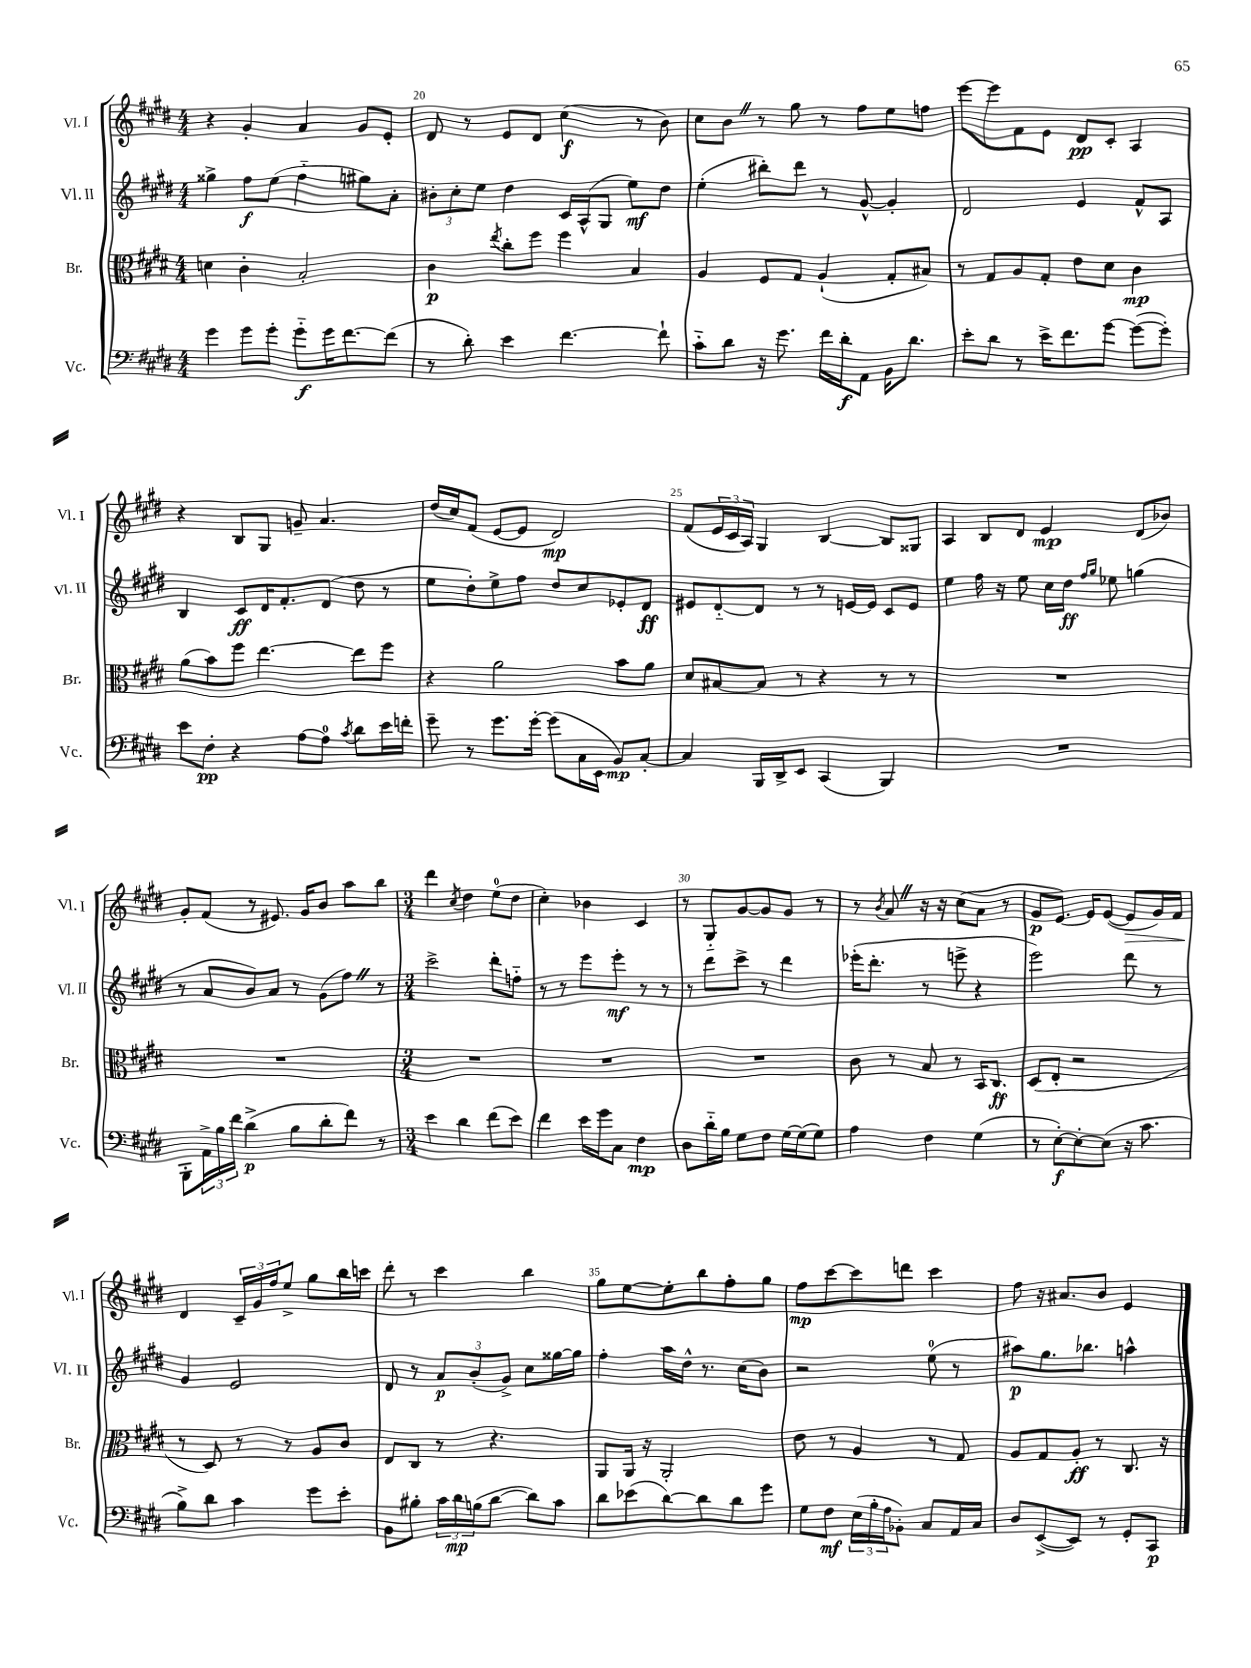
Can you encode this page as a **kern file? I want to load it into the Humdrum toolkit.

**kern	**kern	**kern	**kern
*staff4	*staff3	*staff2	*staff1
*clefF4	*clefC3	*clefG2	*clefG2
*k[f#c#g#d#]	*k[f#c#g#d#]	*k[f#c#g#d#]	*k[f#c#g#d#]
*M4/4	*M4/4	*M4/4	*M4/4
4g#\	4d\	4gg##^\	4r
8g#\L	4c#'\	8ff#\L	4g#'/
8g#'\J	.	(8ee\J	.
8g#'~\L	2B'/	4ff#'~\	4a/
16g#\K	.	.	.
[8.f#\	.	.	.
.	.	8gg#\L)	8g#/L
(8f#\]J	.	8a'\J	8e'/J
=	=	=	=
8r	4c#\	12b#'\L	8d#/
.	.	12cc#'\	.
8d#'\)	.	.	8r
.	.	12ee\J	.
.	8qee/	.	.
4e\	8cc#'\L	4dd#\	8e/L
.	8ff#\J	.	8d#/J
[4.f#\	4ff#\	16c#/LL	(4cc#\
.	.	(16A^^/J	.
.	.	8G#/J	.
.	4B/	8ee\L)	8r
8f#`\]	.	8dd#\J	8b\)
=	=	=	=
8c#'~\L	4A/	(4ee'\	8cc#\L
8d#\J	.	.	8b\J
16r	8F#/L	8bb#'\L)	8r
8.g#\	.	.	.
.	8G#/J	8ddd#\J	8gg#\
16f#\LL	(4A`/	8r	8r
16d#'\J	.	.	.
8AA\J	.	[8g#^^/	8ff#\L
16BB\LK	8G#'/L	4g#'/]	8ee\
8.d#\J	.	.	.
.	8B#/J)	.	8ff\J
=	=	=	=
8e'\L	8r	2d#/	[8eee\L
8d#\J	8G#/L	.	8eee\]
8r	8A/	.	8f#\
16e^\LK	8G#'/J	.	8e\J
8.f#\	.	.	.
.	8e\L	4e/	8d#/L
[8g#\J	8d#\J	.	8c#'/J
(8g#\_L	4c#\	8f#^^/L	4A/
8g#'\]J)	.	8A/J	.
=	=	=	=
8e\L	(8a\L	4B/	4r
8F#'\J	8b\)	.	.
4r	8ff#\J	8c#/L	8B/L
.	[4.ee\	16d#/K	8G#/J
.	.	8.f#'/	.
[8A\L	.	.	8g~/
8A\]J	.	(8d#/J	4.a/
8qc#/	.	.	.
8d#\L	8ee\]L	8dd#\	.
16e\L	8ff#\J	8r	.
16f'\JJ	.	.	.
=	=	=	=
8g#~\	4r	8ee\L	(16dd#/LL
.	.	.	16cc#/J)
8r	.	8dd#'\)	(8f#/J
8.g#\L	2a\	8ee^\	[8e/L
.	.	8ff#\J	8e/]J
[16g#'\Jk	.	.	.
(8g#\]L	.	8dd#/L	2d#/)
16C#\L	.	8cc#/	.
16EE\JJ	.	.	.
8BB/L)	8b\L	8e-'/	.
[8C#'/J	8a\J	8d#/J	.
=	=	=	=
4C#/]	8d#/L	8e#/L	(8f#/L
.	[8B#/	[8d#'~/	24e/L
.	.	.	24c#/
.	.	.	24A/JJ)
16BBB/LL	8B#/]J	8d#/]J	4G#/
16DD#^/J	.	.	.
8EE/J	8r	8r	.
(4CC#/	4r	8r	[4B/
.	.	[16e/LL	.
.	.	16e/]JJ	.
4BBB/)	8r	8c#/L	8B/]L
.	8r	8e/J	8G##/J
=	=	=	=
1r	1r	4ee\	4A/
.	.	16ff#\	8B/L
.	.	16r	.
.	.	8ee\	8d#/J
.	.	16cc#\LL	4e/
.	.	16dd#\JJ	.
.	.	16qqff#/LL	.
.	.	16qqgg#/JJ	.
.	.	8ee-\	.
.	.	(4gg\	(8d#/L
.	.	.	8b-/J)
=	=	=	=
8BBB'\L	1r	8r	8g#'/L
24AA^\L	.	8a/L	(8f#/J
24B\	.	.	.
24f#\JJ	.	.	.
(4d#^\	.	8b/)	8r
.	.	8a/J	8.e#/)
8B\L	.	8r	.
.	.	.	16g#/LK
8d#'\	.	(8g#\L	8b/J
8f#\J)	.	8ff#\J)	8aa\L
8r	.	8r	8bb\J
=	=	=	=
*M3/4	*M3/4	*M3/4	*M3/4
4e\	2.r	2ccc#^\	4ddd#\
.	.	.	8qcc#/
4d#\	.	.	4dd#\
(8f#\L	.	8ddd#'\L	(8ee\L
8e\J)	.	8ff'~\J	8dd#\J
=	=	=	=
4f#\	2.r	8r	4cc#'\)
.	.	8r	.
16e\LL	.	8eee\L	4b-\
16g#\J	.	.	.
8C#\J	.	8eee'\J	.
4F#\	.	8r	4c#/
.	.	8r	.
=	=	=	=
8D#\L	2.r	8r	8r
16d#'~\L	.	8ddd#\L	8G#'~/L
16B\JJ	.	.	.
8G#\L	.	8ccc#^\J	[8g#/
8F#\J	.	8r	8g#/]
[16G#\LL	.	4ddd#\	8g#/J
(16G#\]J	.	.	.
8G#\J)	.	.	8r
=	=	=	=
4A\	8c#\	(16eee-'\LK	8r
.	.	8.ddd#'\J	.
.	.	.	8qb/
.	8r	.	8a/
4F#\	8B/	8r	16r
.	.	.	16r
.	8r	8eee^\	(8cc#\L
(4G#\	16BB/LK	4r	8a\J
.	8.C#/J	.	.
.	.	.	8r
=	=	=	=
8r	(8D#/L	2eee\)	8g#/L
[8E'\L)	8E'/J	.	[8.e/J)
8E'\_	2r	.	.
.	.	.	16e/]LK
(8E\]J	.	.	([8e/J
16r	.	8ddd#\	8e/]L
8.c#\	.	.	.
.	.	8r	16g#/L)
.	.	.	16f#/JJ
=	=	=	=
8B^\L)	8r	4g#/	4d#/
8d#\J	8D#/)	.	.
4c#\	8r	2e/	24c#~/LL
.	.	.	24g#/
.	.	.	24ff#/J
.	8r	.	8ee^/J
8g#\L	8A/L	.	8gg#\L
8e'\J	8c#/J	.	16bb\L
.	.	.	16ccc\JJ
=	=	=	=
8BB\L	8E/L	8d#/	8ddd#'\
8B#'\J	8C#/J	8r	8r
24c#\LL	8r	12a/L	4ccc#\
24d#\	.	.	.
(24B\J	.	(12b'/	.
[8d#\J	4.r	.	.
.	.	12g#^/J)	.
8d#\]L)	.	8cc#\L	4bb\
8c#\J	.	[16gg##\L	.
.	.	16gg##\]JJ	.
=	=	=	=
8d#\L	8AA/L	4ff#'\	8gg#\L
(8e-\	16AA/Jk	.	[8ee\
.	16r	.	.
[8d#\)	2AA'/	16aa\LL	8ee'\]
.	.	16dd#^^\JJ	.
8d#\]	.	8.r	8bb\
8d#\	.	.	8ff#'\
.	.	(16cc#\LK	.
8g#\J	.	8b\J)	8gg#\J
=	=	=	=
8G#\L	8e\	2r	8ff#\L
8F#\J	8r	.	[8ccc#\
(24E\LL	4A/	.	8ccc#\]
24B'\	.	.	.
24A\J	.	.	.
8BB-'\J)	.	.	8ddd\J
8C#/L	8r	(8ee\	4ccc#\
16AA/L	8G#/	8r	.
16C#/JJ	.	.	.
=	=	=	=
8D#/L	8A/L	8aa#\L)	8ff#\
([8EE^/	8G#/	8.gg#\	16r
.	.	.	8.a#/L
8EE/]J)	8A'/J	.	.
.	.	8.bb-\J	.
8r	8r	.	8b/J
8GG#'/L	8.C#/	4aa^^\	4e/
8CC#/J	.	.	.
.	16r	.	.
==	==	==	==
*-	*-	*-	*-
